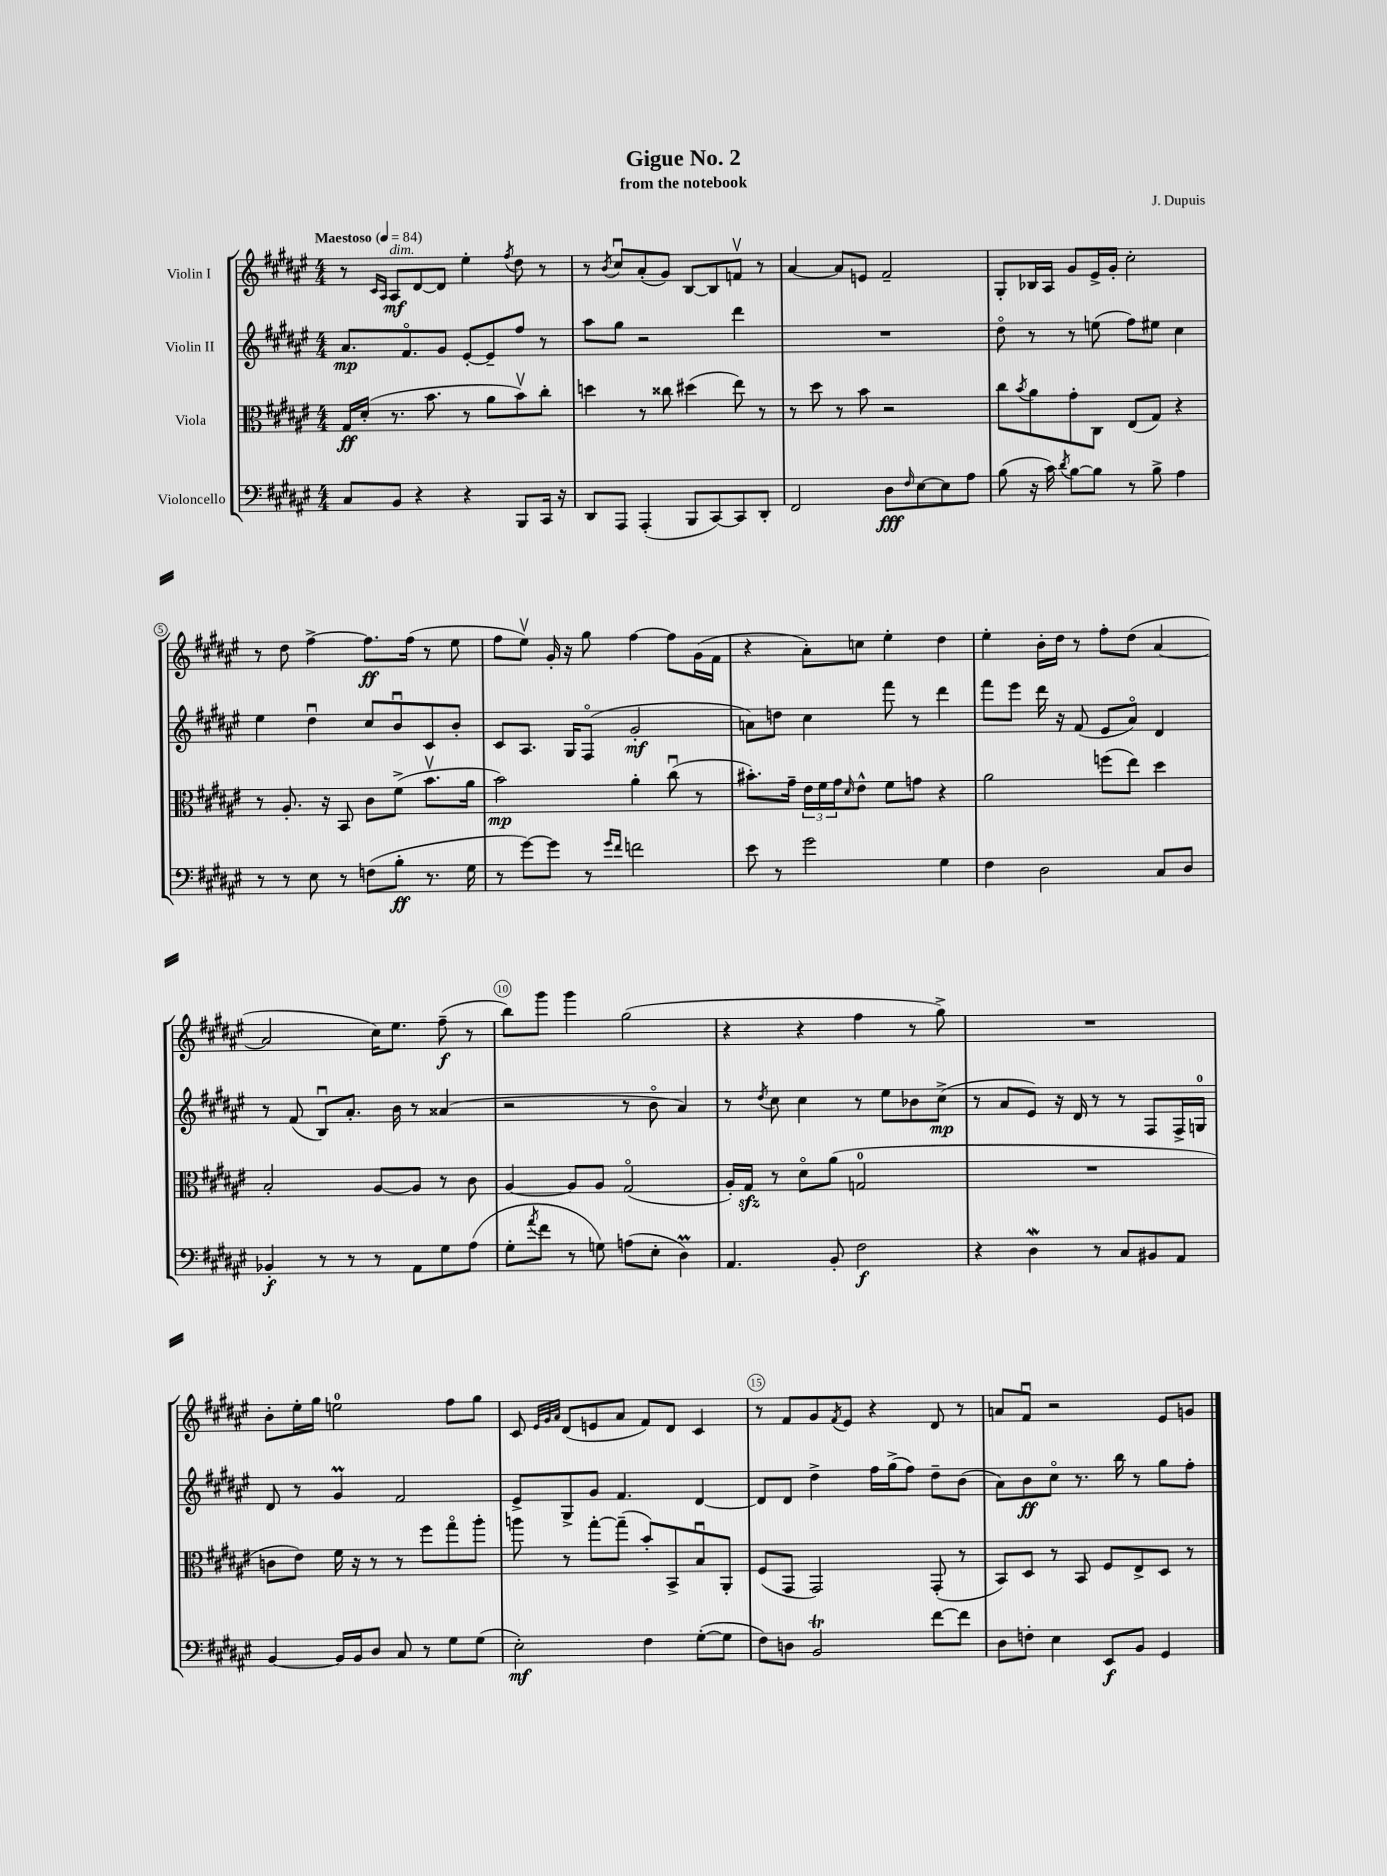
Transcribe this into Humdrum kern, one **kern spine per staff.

**kern	**kern	**kern	**kern
*staff4	*staff3	*staff2	*staff1
*clefF4	*clefC3	*clefG2	*clefG2
*k[f#c#g#d#a#e#]	*k[f#c#g#d#a#e#]	*k[f#c#g#d#a#e#]	*k[f#c#g#d#a#e#]
*M4/4	*M4/4	*M4/4	*M4/4
*MM84	*MM84	*MM84	*MM84
8C#	16G#	8.a#	8r
.	(16d#'	.	.
.	.	.	16qqc#
.	.	.	16qqA#
8BB	8.r	.	8A#
.	.	8.f#o	.
4r	.	.	[8d#
.	8.b	.	.
.	.	8g#	8d#]
4r	8r	[8e#'	4ee#'
.	8a#	8e#~]	.
.	.	.	8qff#
8BBB	8bv)	8ff#	8dd#
16CC#	8cc#'	8r	8r
16r	.	.	.
=	=	=	=
8DD#	4dd	8aa#	8r
.	.	.	8qb
8AAA#	.	8gg#	8cc#u
(4AAA#'	8r	2r	(8a#'
.	8cc##	.	8g#)
8BBB	(4dd#	.	[8B
[8CC#)	.	.	8B]
8CC#]	8ee#)	4ddd#	8fv
8DD#'	8r	.	8r
=	=	=	=
2FF#	8r	1r	[4a#
.	8dd#	.	.
.	8r	.	8a#]
.	8b	.	8e
8D#	2r	.	2f#~
16qqF#	.	.	.
[8E#	.	.	.
8E#]	.	.	.
8A#	.	.	.
=	=	=	=
(8B	8cc#	8dd#o	8G#'
.	8qb	.	.
16r	8a#	8r	16B-
16c#)	.	.	16A#
8qd#	.	.	.
[8B	8g#'	8r	8g#
8B]	8C#	(8ee	16e#^
.	.	.	16g#'
8r	(8E#	8ff#)	2cc#'
8B^	8G#)	8ee#	.
4A#	4r	4cc#	.
=	=	=	=
8r	8r	4ee#	8r
8r	8.A#'	.	8dd#
8E#	.	4dd#u	[4ff#^
.	16r	.	.
8r	8BB	.	.
(8F	8c#	8cc#	8.ff#]
8B'	(8f#^	8bu	.
.	.	.	(16ff#
8.r	8.bv	8c#	8r
.	.	8b'	8ee#
16G#	16a#	.	.
=	=	=	=
8r	2b)	8c#	8ff#
[8g#)	.	8.A#	8ee#v)
8g#]	.	.	16g#'
.	.	16G#	16r
8r	.	(8F#o	8gg#
16qqg#	.	.	.
16qqf#	.	.	.
2f	4a#'	2g#'	[4ff#
.	(8cc#u	.	8ff#]
.	8r	.	(16g#
.	.	.	16f#
=	=	=	=
8e#	8.b#')	8a)	4r
8r	.	8dd	.
.	16g#~	.	.
2g#	24e#	4cc#	8a#')
.	24f#	.	.
.	24g#	.	.
.	16qqd#	.	.
.	8e#^^	.	8cc
.	8f#	8fff#	4ee#'
.	8g	8r	.
4G#	4r	4ddd#	4dd#
=	=	=	=
4F#	2a#	8fff#	4ee#'
.	.	8eee#	.
2D#	.	16ddd#	16b'
.	.	16r	16dd#
.	.	(8f#	8r
.	(8ff	8e#	8ff#'
.	8ee#)	8a#o)	(8dd#
8C#	4dd#	4d#	[4a#
8D#	.	.	.
=	=	=	=
4BB-'	2B'	8r	2a#]
.	.	(8f#	.
8r	.	8Bu)	.
8r	.	8.a#'	.
8r	[8A#	.	16cc#)
.	.	16b	8.ee#
8AA#	8A#]	8r	.
8G#	8r	(4a##	(8ff#~
(8A#	8c#	.	8r
=	=	=	=
8G#'	[4A#	2r	8bb)
8qa#	.	.	.
8f#	.	.	8ggg#
8r	8A#]	.	4ggg#
8G)	8A#	.	.
(8A	(2G#o	8r	(2gg#
8E#'	.	8bo	.
4D#)	.	4a#)	.
=	=	=	=
4.AA#	16A#')	8r	4r
.	16G#	.	.
.	.	8qdd#	.
.	8r	8cc#	.
.	8d#o	4cc#	4r
8BB'	(8a#	.	.
2F#	2G	8r	4ff#
.	.	8ee#	.
.	.	8b-	8r
.	.	(8cc#^	8gg#^)
=	=	=	=
4r	1r	8r	1r
.	.	8a#	.
4D#	.	8e#)	.
.	.	16r	.
.	.	16d#	.
8r	.	8r	.
8C#	.	8r	.
8BB#	.	8F#	.
8AA#	.	16F#^	.
.	.	16G	.
=	=	=	=
[4BB	8c	8d#	8b'
.	8e#)	8r	16ee#'
.	.	.	16gg#
16BB]	16f#	4g#	2ee
16BB	16r	.	.
8D#	8r	.	.
8C#	8r	2f#	.
8r	8ff#	.	.
8G#	8gg#o	.	8ff#
(8G#	8aa#'	.	8gg#
=	=	=	=
2E#')	8aa	8e#^	8c#
.	.	.	32qqe#
.	.	.	32qqg#
.	.	.	32qqa#
.	8r	8G#^	(8d#
.	[8gg#'	8g#	8e
.	(8gg#~]	4.f#	8a#
4F#	8b')	.	8f#)
.	8BB^	.	8d#
([8G#'	8Bu	[4d#	4c#
8G#]	8AA#'	.	.
=	=	=	=
8F#)	(8F#	8d#]	8r
8D	8GG#	8d#	8f#
2BB	2GG#)	4dd#^	8g#
.	.	.	8qf#
.	.	.	8e#
.	.	16ff#	4r
.	.	(16gg#^	.
.	.	8ff#)	.
[8f#	(8GG#'	8dd#~	8d#
8f#]	8r	(8b	8r
=	=	=	=
8D#	8BB)	8a#)	8a
8F'	8D#	8b	8f#u
4E#	8r	8cc#o	2r
.	8BB	8.r	.
8EE#	8F#	.	.
.	.	16bb	.
8BB	8E#^	8r	.
4GG#	8D#	8gg#	8e#
.	8r	8ff#'	8g
==	==	==	==
*-	*-	*-	*-
